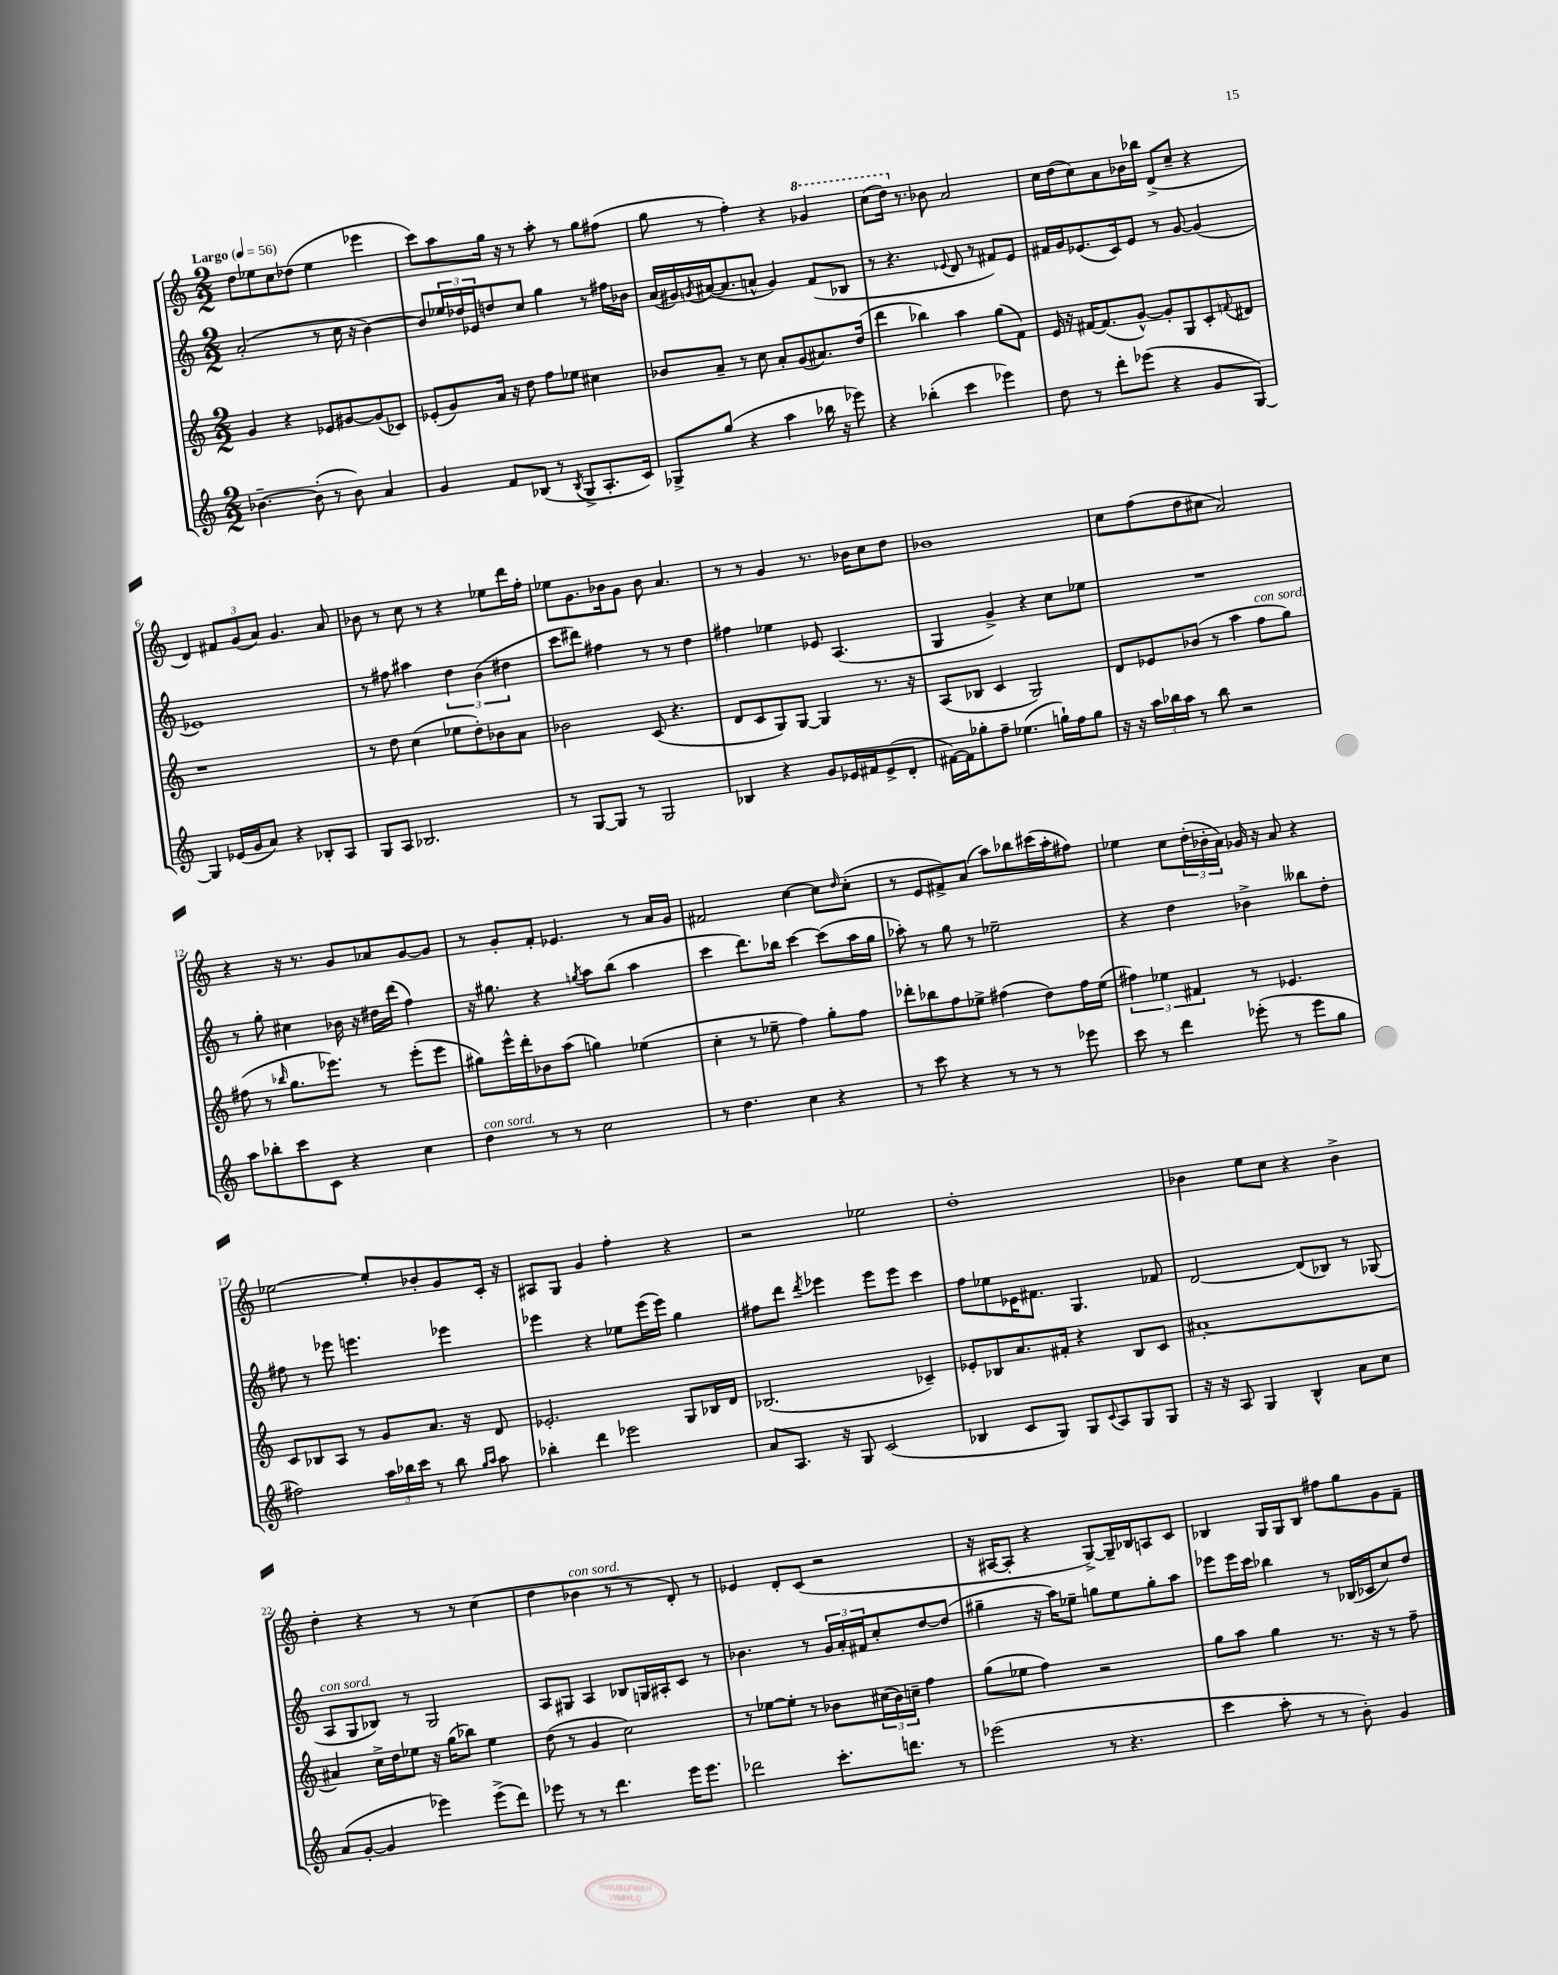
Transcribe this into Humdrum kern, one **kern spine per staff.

**kern	**kern	**kern	**kern
*staff4	*staff3	*staff2	*staff1
*clefG2	*clefG2	*clefG2	*clefG2
*k[]	*k[]	*k[]	*k[]
*M2/2	*M2/2	*M2/2	*M2/2
*MM56	*MM56	*MM56	*MM56
[4.b-~\	4g/	(2a'/	8dd\L
.	.	.	8ee-\
.	4r	.	8cc\
(8b-'\]	.	.	(8dd-\J
8r	8e-/L	8r	4ee-\
8b-\)	[8g#/	16cc\	.
.	.	16r	.
4a/	(8g#/]	[4b\)	4eee-\
.	8c-/J)	.	.
=	=	=	=
4g/	(8e-'/L	8b/]L	8ccc\L)
.	8g/)	24ee-/L	8aa\
.	.	24dd-/	.
.	.	24e-/J	.
8f/L	16a/Jk	8dd/	16gg\Jk
.	16r	.	16r
(8B-/J	8dd\	8cc/J	8r
8r	8ff\L	4gg\	8aa'\
8qB-/	.	.	.
8G^/L	8ee-\J	.	8r
8.A'/	4cc#\	8r	8gg\L
.	.	16ff#\LL	(8ff#\J
16c/Jk)	.	16b-\JJ	.
=	=	=	=
8G-^/L	8b-/L	(16a/LL	8gg\
.	.	16g#/)	.
.	.	8qg/	.
(8gg/J	8a~/J	([16a#/J	8r
.	.	8.a#/]	.
4r	8r	.	4ff'\)
.	8cc\	8a^^/J	.
4aa\	8a'/L	4g/)	4r
.	(8g/	.	.
16bb-\	8.a#/)	(8f/L	4gg-/
16r	.	.	.
8eee-\)	.	8B-/J	.
.	(16dd/Jk	.	.
=	=	=	=
4r	4ddd\	8r	(8ccc\L
.	.	4.r	16ddd\Jk)
.	.	.	8.r
(4bb-'\	4bb-\)	.	.
.	.	.	8b-\
.	.	8qqe-/	.
4ccc\	4aa\	8d/	2a/
.	.	8r	.
4eee-\)	(8gg\L	8f#/L)	.
.	8f\J)	8e-/J	.
=	=	=	=
8dd\	16e/	16f#/LL	16cc\LL
.	16r	16g/J	(16dd\J
8r	[16f#/LK	(8.e-/	8cc\)
.	(8.f#/]	.	.
8ddd'\L	.	.	8a\
.	.	16c/k)	.
(8eee-\J	[8g^^/J)	8e-/J	16b-\L
.	.	.	16bb-\JJ
4r	8g'/]L	8r	(8d^/L
.	8G/	[8g/	8cc~/J
8g/L	8c'/	(4g/]	4r
.	8qqf/	.	.
[8G/J)	8d#/J	.	.
=	=	=	=
4G/]	1r	1e-)	4d/)
(16e-/LL	.	.	12f#/L
16g/J	.	.	.
.	.	.	(12g/
8a/J)	.	.	.
.	.	.	12a/J)
4r	.	.	4.g/
8B-'/L	.	.	.
8A/J	.	.	8a/
=	=	=	=
8G/L	8r	8r	8b-\
8A/J	8dd\	8ff#\	8r
2.B-/	(4cc\	4aa#\	8cc\
.	.	.	8r
.	8ee-\L	6dd\	4r
.	8dd'\)	.	.
.	.	(6b\	.
.	8b-\	.	8ee-\L
.	.	6dd#\	.
.	8a\J	.	16ddd\L
.	.	.	16ff'\JJ
=	=	=	=
8r	2b-\	8ccc\L	8ee-\L
[8G/L	.	8ddd#\J)	8.g\
8G/]J	.	4ff#\	.
.	.	.	16b-\k
8r	.	.	8g\J
2G/	(8c/	8r	8b-\
.	4.r	8r	4.a/
.	.	4dd\	.
=	=	=	=
4B-/	8d/L	4ff#\	8r
.	8c/	.	8r
4r	8G/)	4ee-\	4g/
.	[8G/J	.	.
8g/L	4G/]	8e-/	8.r
16e-/L	.	(4.A/	.
16f#/J	.	.	16b-\LK
(8e-^/	8.r	.	8cc\
8d'/J	.	.	8dd\J
.	16r	.	.
=	=	=	=
[16f#\LL)	(8A/L	4G/	1b-
16f#\]J	.	.	.
8gg-'\	8B-/J	.	.
8ff~\J	4c/	4g^/)	.
(4.ee-\	.	.	.
.	2G/)	4r	.
16gg`\LL)	.	8cc\L	.
16ff\J	.	.	.
8gg\J	.	8ee-\J	.
=	=	=	=
16r	8d/L	1r	8cc\L
16r	.	.	.
24aa\LL	8e-/	.	(8ff\
24bb-\	.	.	.
24aa\JJ	.	.	.
8r	(8b-/J	.	8dd\
8bb-\	8r	.	8cc#\J
2r	4aa\	.	2a/)
.	8ff\L	.	.
.	8gg\J)	.	.
=	=	=	=
8aa\L	(8ff#\	8r	4r
8bb-'\	8r	8gg'\	.
.	16qqbb-/	.	.
8ccc\	8.gg\L	4cc#\	16r
.	.	.	8.r
8c\J	.	.	.
.	8.eee-\J)	.	.
4r	.	16b-\	8g/L
.	.	16r	.
.	8r	16dd#\LL	8a-/
.	.	(16ddd\JJ	.
4cc\	(8eee-'\L	4ff\)	[8g/
.	8eee-\J	.	8g/]J
=	=	=	=
4dd\	8gg#\L)	16r	8r
.	.	8.gg#\	.
.	16eee^^\L	.	8g'/L
.	16ddd'\J	.	.
8r	8b-\	4r	8f'/J
8r	(8aa\J	.	4.e-/
.	.	8qgg/	.
2cc\	4gg\)	8aa\L	.
.	.	(8bb\J	.
.	(4ee-\	4aa\	8r
.	.	.	16a/LL
.	.	.	16g/JJ
=	=	=	=
8r	4cc'\	4ccc\	2f#/
4.dd\	.	.	.
.	8r	8.ddd\L)	.
.	8ee-~\	.	.
.	.	16bb-\Jk	.
4cc\	4ff\)	[4ccc\	[4cc\
4r	8gg'\L	(8ccc\]L	8cc\]L
.	.	.	16qqdd/
.	8ff\J	16aa\L	(8cc'\J
.	.	16gg\JJ	.
=	=	=	=
8r	8ddd-'\L	8aa-'\)	8r
8ccc\	8bb-\	8r	8e/L
4r	8ff\	8gg\	8f#^/)
.	8ee-^\J	8r	(8a/J
8r	(4ff#\	2ee-~\	8aa\L)
8r	.	.	8bb-\
8r	8dd\L)	.	(16ccc#\L
.	.	.	16aa'\J
8eee-\	16ff#\L	.	8ff#\J)
.	(16ee-\JJ	.	.
=	=	=	=
8ccc\	6ff#\)	4r	4ee-\
8r	.	.	.
.	6ee-\	.	.
4ddd\	.	4dd\	8cc\L
.	6f#/	.	.
.	.	.	(24dd'\L
.	.	.	24b-'\
.	.	.	24a\JJ)
(8eee-'\	8r	4b-^\	16g-/
.	.	.	16r
8r	4.e-/	.	8a/
8eee-\L	.	8bb--\L	4r
8gg\J	.	8dd'\J	.
=	=	=	=
2ff#\)	8c/L	8ff#\	[2ee-\
.	8B-/	8r	.
.	8A/J	8eee-\	.
.	8r	4.eee\	.
24aa\LL	8g/L	.	8ee-'/]L
24bb-\	.	.	.
24ccc\JJ	.	.	.
8r	8.a/J	.	8b-'/
8bb-\	.	4eee-\	8g/
.	16r	.	.
16qqgg/LL	.	.	.
16qqaa/JJ	.	.	.
8aa\	8d/	.	16c'/Jk
.	.	.	16r
=	=	=	=
4bb-'\	2.e-'/	4eee-\	8A#/L
.	.	.	8G/J
4ddd\	.	4r	4g/
2eee-\	.	8ee-\L	4ff'\
.	.	(16eee-\L	.
.	.	16eee-\JJ)	.
.	8G/L	4gg\	4r
.	16B-/L	.	.
.	16d/JJ	.	.
=	=	=	=
8a/L	(2.B-/	8ff#\L	2r
8.A/J	.	8ddd\J	.
.	.	8qddd/	.
.	.	4eee-\	.
16r	.	.	.
8G/	.	.	.
(2c/	.	8eee-\L	2ee-\
.	.	8eee-\J	.
.	4c-~/)	4ccc\	.
=	=	=	=
4B-/	8e-'/L	8ff\L	1dd'
.	8B-/	8ee-\	.
8c/L	8.a/	16e-\K	.
.	.	8.f#\J	.
8G/J)	.	.	.
.	16f#'/Jk	.	.
8G/L	4r	4.G/	.
8qqc/	.	.	.
8A/	.	.	.
8G/	8B-/L	.	.
8G/J	8c/J	8f-/	.
=	=	=	=
16r	[1a#'	[2d/	4b-\
16r	.	.	.
8A/	.	.	.
4G/	.	.	8ee\L
.	.	.	8cc\J
4B^^/	.	(8d/]L	4r
.	.	8B-/J)	.
8a\L	.	8r	4b-^\
8cc\J	.	(8G-/	.
=	=	=	=
(8a/L	4a#/]	8A/L	4dd'\
[8g'/J	.	8G/	.
4g/]	16cc^\LL	8B-/J)	4r
.	16dd\J	.	.
.	8ee-\J	8r	.
4eee-\)	16r	2G/	8r
.	(16gg\LK	.	.
.	8bb-\J)	.	8r
(8eee-^\L	4ee-\	.	(4cc\
8ddd\J)	.	.	.
=	=	=	=
8eee-\	(8dd\	8A/L	4dd\
8r	8r	8G#/J	.
8r	4g/	4A/	4b-\
4.ddd\	.	.	.
.	2cc\)	8B-/L	8r
.	.	16G/L	8r
.	.	16A#'/J	.
16eee-\LK	.	8c/J	8d'/)
8.eee-\J	.	.	.
.	.	8r	8r
=	=	=	=
2ddd-\	8r	4.b-\	4e-/
.	[8ee-\L	.	.
.	8ee-'\]J	.	8d'/L
.	8r	8r	(8c/J
8.ccc'\L	8b-\L	24g/LL	2r
.	.	24a'/	.
.	.	24f#/J	.
.	(24cc#\L	8cc'/	.
.	24b-\)	.	.
8.ddd\J	.	.	.
.	24cc~\JJ	.	.
.	4ff\	[8dd/	.
8r	.	(8dd/]J	.
=	=	=	=
(2eee-\	(8gg\L	4gg#~\	16r
.	.	.	[16A#/LK
.	8ee-\J	.	8A#'/]J
.	4ff\)	16r	4r
.	.	16aa\LK)	.
.	.	8ee-~\J	.
8r	2r	8gg\L	[8G^/L)
4.r	.	8ee-\	16G~/]L
.	.	.	16B-/J
.	.	8gg'\	8A/
.	.	8aa\J	8c/J
=	=	=	=
4ccc\	8gg\L	8eee-\L	4B-/
.	8aa\J	16eee-\L	.
.	.	16ccc\JJ	.
8aa'\	4gg\	4bb-\	16G/LL
.	.	.	16G/J
8r	.	.	8B-/J
8r	8.r	8r	8ff#\L
8b'\)	.	(16B-/LL	8gg\
.	16r	16c-/J	.
4g/	8r	8cc/)	8g\
.	8ff~\	8dd/J	8f~\J
==	==	==	==
*-	*-	*-	*-
